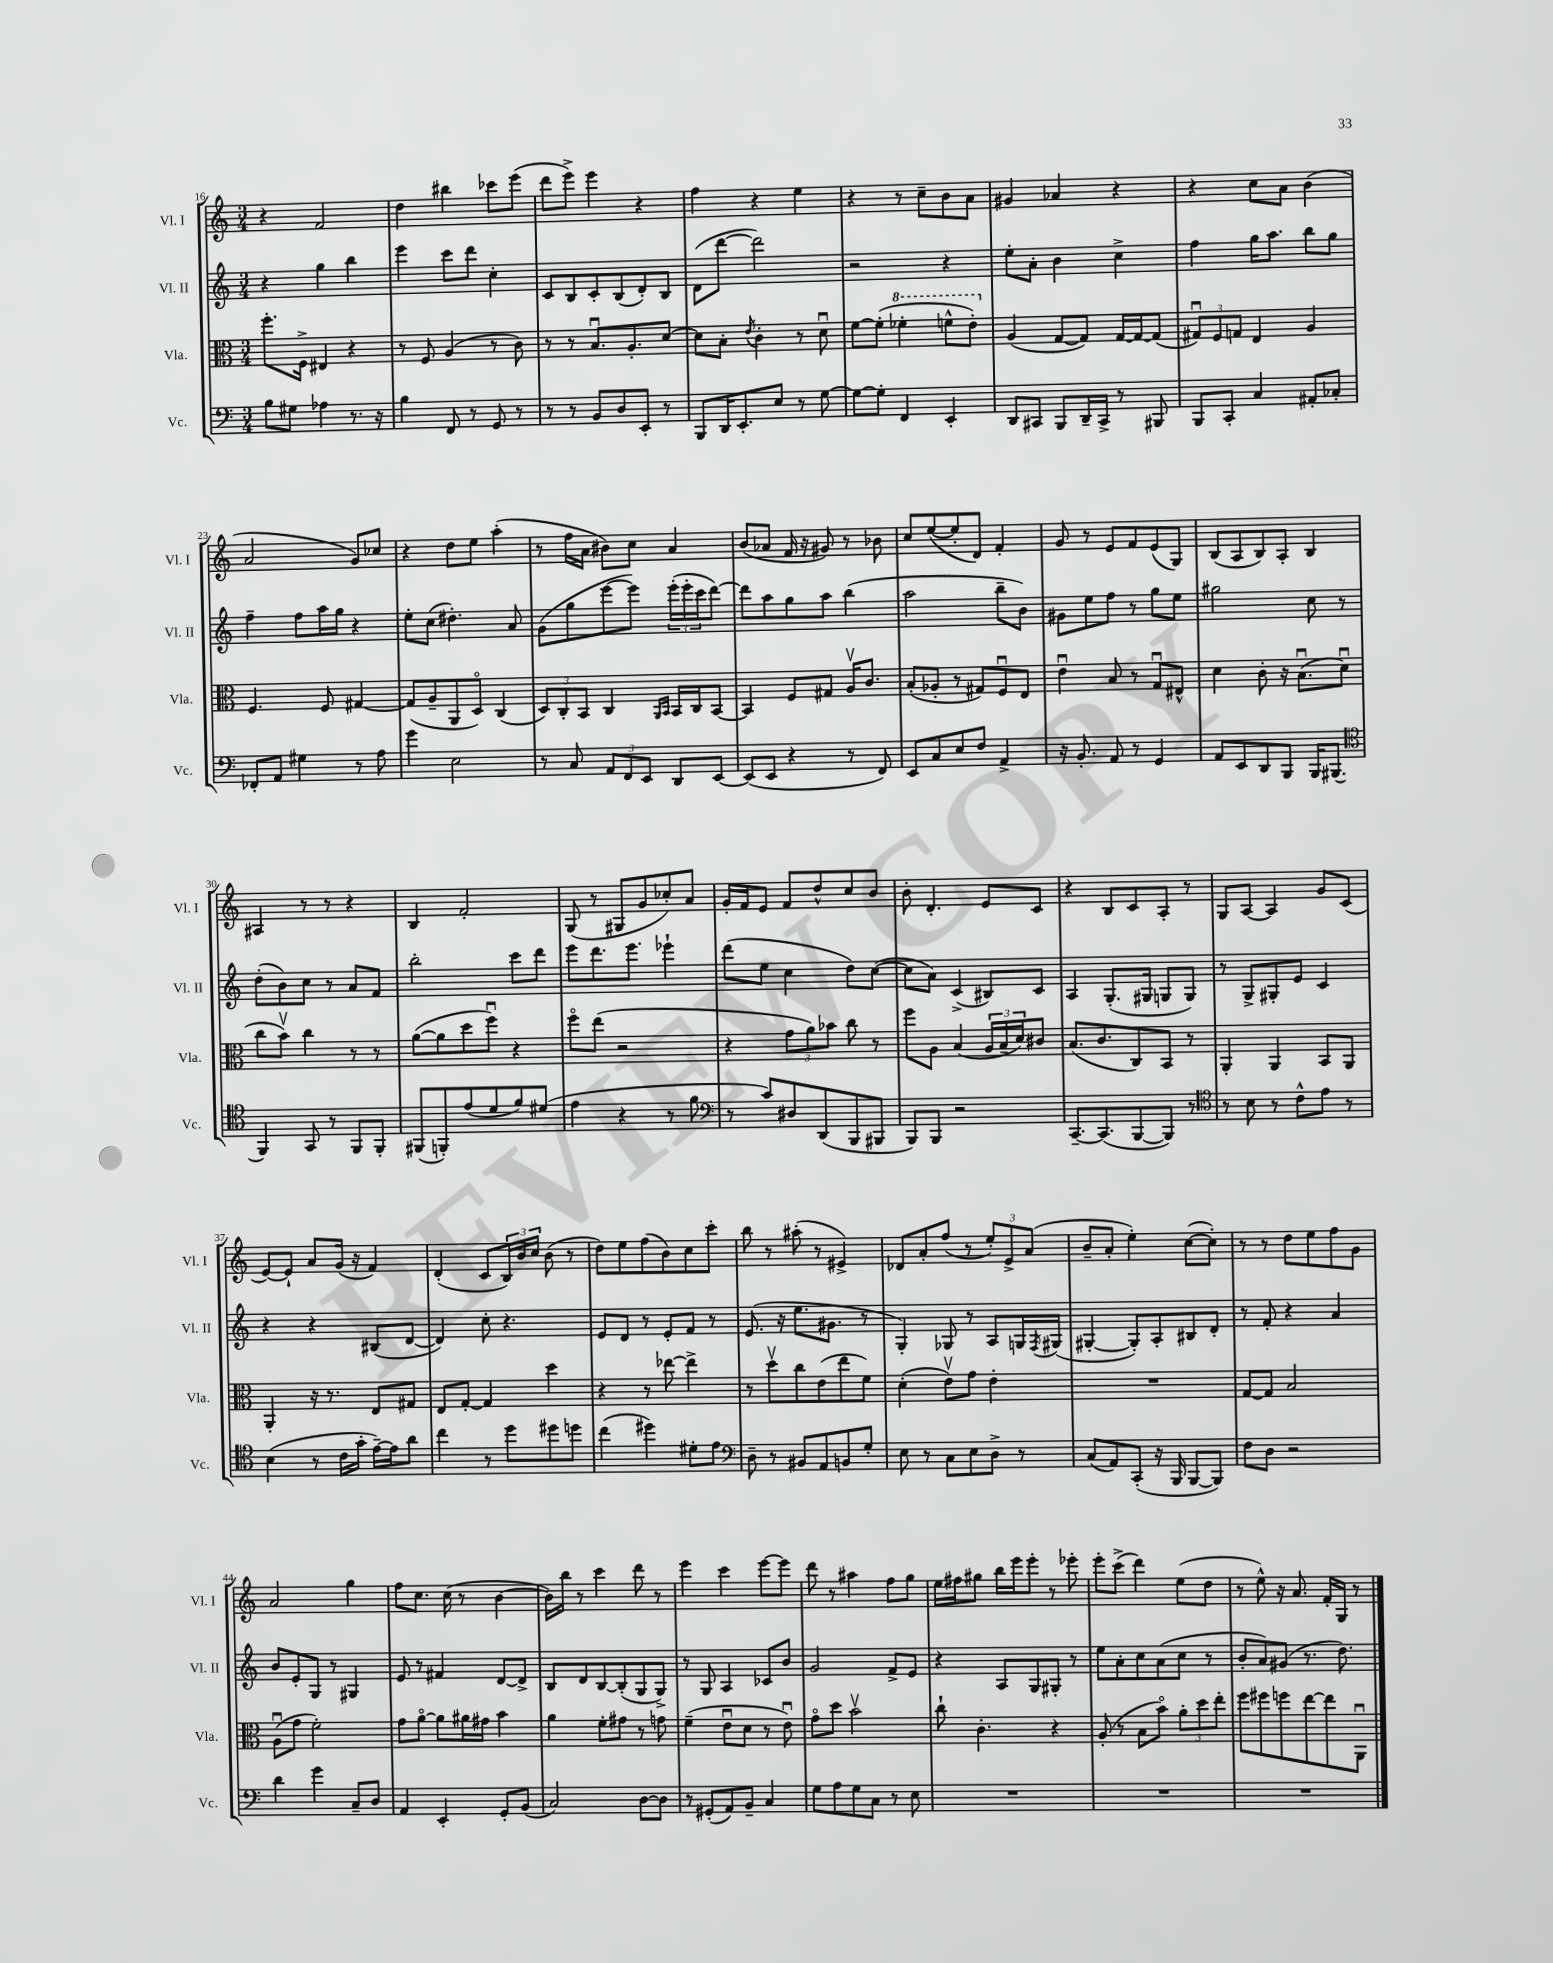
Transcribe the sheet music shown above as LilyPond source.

<<
\new StaffGroup <<
\new Staff = "s0" \with { instrumentName = "Vl. I" shortInstrumentName = "Vl. I" } {
    \clef treble \key c \major \numericTimeSignature \time 3/4
    r4 f'2 |
    d''4 bis''4 ces'''8 e'''8( |
    d'''8 e'''8->) e'''4 r4 |
    f''4 r4 e''4 |
    r4 r8 c''8-- b'8 a'8 |
    gis'4 aes'4 r4 |
    r4 c''8 a'8 b'4( |
    a'2 g'8) ces''8 |
    r4 d''8 e''8 a''4-.( |
    r8 f''16 a'16 bis'8) c''8 a'4 |
    b'8( aes'8 f'16 r16 gis'8) r8 bes'8 |
    c''8 e''8~( e''8-. d'8) f'4-. |
    g'8 r8 e'8 f'8 e'8( g8) |
    b8( a8 b8) a8-. b4 |
    ais4 r8 r8 r4 |
    b4 f'2-. |
    g8( r8 gis8 g'8 ces''8-.) a'8 |
    g'16-. f'16 e'8 f'8 d''8-^ c''8 b'8 |
    b'8-. d'4.-. e'8 c'8 |
    r4 b8 c'8 a8-. r8 |
    g8 a8~ a4 g'8 c'8( |
    e'8~) e'8-! a'8 g'16( r16 f'4) |
    d'4-.( c'8 \tuplet 3/2 { b16) b'16 c''16 } b'8( r8 |
    d''8) e''8 f''8( b'8) c''8 c'''8-. |
    b''8 r8 ais''8-.( r8 eis'4->) |
    des'8 a'8-. f''8( r8 \tuplet 3/2 { e''8-.) e'8-> a'8( } |
    b'8-- a'8-. e''4-.) c''8~( c''8-.) |
    r8 r8 d''8 e''8 f''8 g'8 |
    a'2 g''4 |
    f''8 c''8. c''16( r8 b'4~ |
    b'16) b''16 r8 c'''4 d'''8 r8 |
    e'''4 c'''4 e'''8~ e'''8 |
    d'''8 r8 ais''4 f''8 g''8 |
    e''16 fis''16 gis''8 b''16 e'''16 e'''8-. r8 ees'''8-. |
    e'''8-. c'''8->( d'''4) e''8( d''8 |
    r8 e''8-^) r16 a'8. f'16-. g16 r8 \bar "|." |
}
\new Staff = "s1" \with { instrumentName = "Vl. II" shortInstrumentName = "Vl. II" } {
    \clef treble \key c \major \numericTimeSignature \time 3/4
    r4 g''4 b''4 |
    e'''4 c'''8 d'''8 c''4-. |
    c'8 b8 c'8-. b8( d'8-.) b8 |
    d'8( d'''8~ d'''2) |
    r2 r4 |
    e''8-. a'8-. b'4 c''4-> |
    f''4 g''16 a''8. b''8 g''8 |
    f''4-- f''8 a''16 g''16 r4 |
    e''8-. c''8( dis''4.-.) a'8 |
    g'8( g''8 e'''8~ e'''8) \tuplet 3/2 { e'''16-.( e'''16-. c'''16 } d'''8~) |
    d'''8 a''8 g''8 a''8 b''4( |
    a''2 b''8-- b'8) |
    gis'8 e''8 f''8 r8 g''8 e''8 |
    gis''2 c''8 r8 |
    d''8-.( b'8) c''8 r8 a'8 f'8 |
    b''2-. c'''8 d'''8 |
    e'''8 d'''8. e'''8. ees'''4-! |
    d'''8( e''8 c''4 d''8) c''8~( |
    c''8 a'8) c'4->( bis8) c'8 |
    a4 g8.-.( gis16 g8 g8) |
    r8 g8-> gis8-. e'8 c'4 |
    r4 r4 bis8( d'8~ |
    d'4) c''8-. r4. |
    e'8 d'8 r8 e'8-. f'8 r8 |
    e'8.( r16 e''8. gis'8. r8 |
    g4-.) ges8 r8 a8 g16 \acciaccatura { f8 } gis16( |
    gis4~-. gis8-.) a8-. bis8 d'8-. |
    r8 f'8-. r4 a'4 |
    b'8 e'8-. g8 r8 gis4 |
    e'8 r8 fis'4 d'8~ d'8-> |
    b8 d'8 b8~ b8-.( g8 g8->) |
    r8 g8 a4 ces'8 b'8 |
    g'2 f'8-> e'8 |
    r4 a8 g8 gis8-. r8 |
    e''8 a'8-. c''8 a'8( c''8 r8 |
    b'8-. a'8) gis'8( r8. d''8.) \bar "|." |
}
\new Staff = "s2" \with { instrumentName = "Vla." shortInstrumentName = "Vla." } {
    \clef alto \key c \major \numericTimeSignature \time 3/4
    f''8.-. f16-> eis4 r4 |
    r8 f8 a4( r8 c'8) |
    r8 r8 b8.\downbow a8.-. d'8~ |
    d'8 b8-. \acciaccatura { e'8 } c'4-. r8 d'8\downbow |
    f'8~ f'8-.( \ottava #1 fes''4-. f''8-^ e''8-.) \ottava #0 |
    a4( g8~ g8) g16~ g16~ g8( |
    \tuplet 3/2 { gis8\downbow) f8 g8 } e4 a4 |
    f4. f8 gis4~ |
    gis8( a8-- a,8 d8\flageolet) c4( |
    \tuplet 3/2 { d8) c8-. b,8 } c4 \grace { a,16 b,16 } b,16 c16 b,8~ |
    b,4 f8 gis8 a16\upbow c'8. |
    b8-.( aes8-. r8 gis8) f8\downbow e8 |
    e'4\downbow b8 r8 g8\downbow eis8-^ |
    d'4 c'8-. r16 b8.\downbow( d'8\downbow |
    c''8 b'8\upbow) c''4 r8 r8 |
    a'8~( a'8 d''8 f''8\downbow) r4 |
    f''8\flageolet e''8( r2 |
    r4 \tuplet 3/2 { g'8 a'8) bes'8 } c''8 r8 |
    f''8 a8 b4( \tuplet 3/2 { a16 b16-- d'16) } cis'8 |
    b8.( c'8. c8) b,8 r8 |
    a,4-. a,4 b,8 a,8 |
    a,4-. r16 r8. e8 gis8 |
    e8 g8~-. g4 d''4 |
    r4 r8 ees''8~ ees''4-> |
    r8 d''8\upbow c''8 e'8( e''8 f'8) |
    d'4-.( e'8\upbow) g'8 e'4-. |
    R2. |
    g8~ g8 b2 |
    a8\downbow( g'8 f'2-.) |
    g'8 a'8~\flageolet a'8 ais'16 gis'16 b'4 |
    a'4 f'8-. gis'8 r8 g'8 |
    f'4--( e'8\downbow d'8 r8 e'8\downbow) |
    g'8\flageolet d''8 b'2\upbow |
    c''8-! c'4.-. r4 |
    a8-.( r8 b8 b'8\flageolet) \tuplet 3/2 { a'8-. d''8 e''8-. } |
    f''8 fis''8 f''8 e''8~ e''8 a,8\downbow \bar "|." |
}
\new Staff = "s3" \with { instrumentName = "Vc." shortInstrumentName = "Vc." } {
    \clef bass \key c \major \numericTimeSignature \time 3/4
    b8 gis8 aes4 r8. r16 |
    b4 f,8 r8 g,8 r8 |
    r8 r8 b,8 d8 e,8-. r8 |
    b,,8 d,16 e,8.-. e8 r8 g8~ |
    g8~ g8-. f,4 e,4-. |
    d,8 cis,8 b,,8 d,16-- cis,16-> r8 bis,,8 |
    b,,8 c,8-. c4 ais,8-. ces8-. |
    fes,8-. a,8 gis4 r8 a8 |
    g'4 e2 |
    r8 c8 \tuplet 3/2 { a,8 f,8 e,8 } d,8 e,8~ |
    e,8( e,8 r4 r8 f,8) |
    e,8 c8 e8 f8 a,4-> |
    r16 b,8.-. a,8 r8 g,4 |
    a,8 e,8 d,8 b,,8 b,,16 bis,,8.( |
    \clef tenor f,4) g,8 r8 f,8 f,8-. |
    fis,8( f,8-.) e'8( d'8 f'8) dis'8( |
    e'4 r4 r8 f'8 |
    \clef bass r8 c'8) dis8 d,8( b,,8 bis,,8 |
    b,,8) b,,8 r2 |
    c,8.~-- c,8.( b,,8~ b,,8) r8 |
    \clef tenor r8 b8 r8 c'8-^ e'8 r8 |
    b4( r8 c'16 g'16-. e'16~--) e'16 a'8 |
    c''4 r8 d''8 dis''8 d''8 |
    c''4( dis''4) dis'8-. e'8 |
    \clef bass d8-- r8 bis,8 a,8 b,8 g8-. |
    e8 r8 c8 e8 d8-> r8 |
    c8( a,8) c,8-.( r16 b,,16 b,,8~ b,,8) |
    f8 d8 r2 |
    d'4 g'4 c8-- d8 |
    a,4 e,4-. g,8-. b,8( |
    c2) d8~ d8 |
    r8 gis,8-.( a,8) b,8-- c4 |
    g8 a8 g8 c8 r8 e8 |
    R2. |
    R2. |
    R2. \bar "|." |
}
>>
>>
\layout { \context { \Score currentBarNumber = #16 } }
